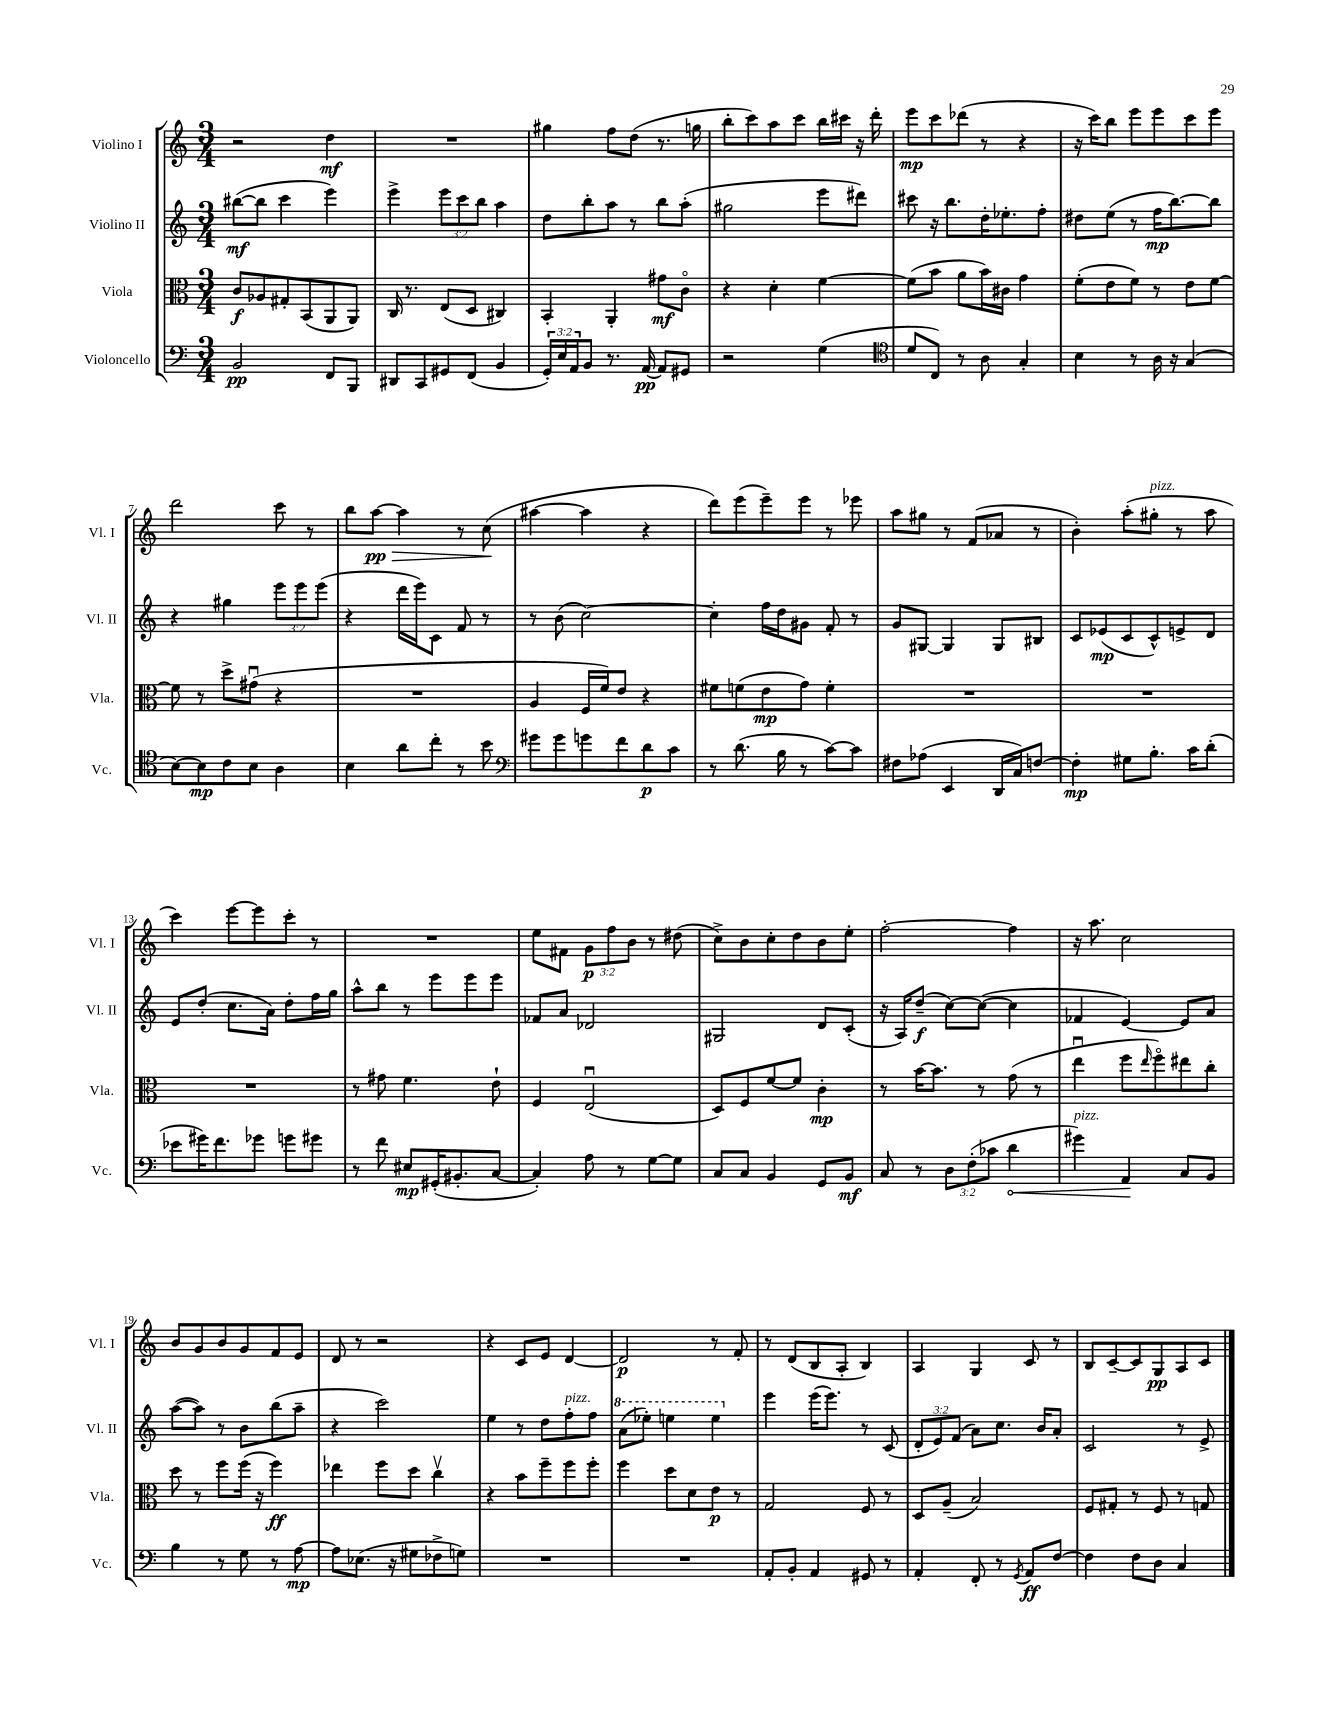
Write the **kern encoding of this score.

**kern	**kern	**kern	**kern
*staff4	*staff3	*staff2	*staff1
*clefF4	*clefC3	*clefG2	*clefG2
*k[]	*k[]	*k[]	*k[]
*M3/4	*M3/4	*M3/4	*M3/4
2BB	8c	([8bb#	2r
.	8A-	8bb#]	.
.	8G#'	4ccc	.
.	(8BB	.	.
8FF	8AA	4eee)	4dd
8BBB	8AA)	.	.
=	=	=	=
8DD#	16C	4eee^	2.r
.	8.r	.	.
8CC	.	.	.
8GG#	(8E	12eee	.
.	.	12ccc	.
(8FF	8D	.	.
.	.	12bb	.
4BB	4C#)	4aa	.
=	=	=	=
24GG')	4BB'	8dd	4gg#
24E	.	.	.
24AA	.	.	.
8BB	.	8bb'	.
8.r	4AA'	8aa	8ff
.	.	8r	(8dd
[16AA	.	.	.
8AA]	8g#	8bb	8.r
8GG#	8co	(8aa'	.
.	.	.	16gg
=	=	=	=
2r	4r	2gg#	8bb'
.	.	.	8ccc)
.	4d'	.	8aa
.	.	.	8ccc
(4G	[4f	8eee	16bb
.	.	.	16ccc#
.	.	8ddd#)	16r
.	.	.	16ddd'
=	=	=	=
*clefC4	*	*	*
8d	(8f]	8ccc#	8eee
8C)	8b	16r	8ccc
.	.	8.bb	.
8r	8a	.	(8ddd-
8A	16b)	16dd'	8r
.	16c#	8.ee-'	.
4G'	4g	.	4r
.	.	8ff'	.
=	=	=	=
4B	(8f'	8dd#	16r
.	.	.	16ccc)
.	8e	(8ee	8bb
8r	8f)	8r	8eee
16A	8r	16ff	8eee
16r	.	[8.bb)	.
(4G	8e	.	8ccc
.	[8f	8bb]	8eee
=	=	=	=
[8B)	8f]	4r	2ddd
8B]	8r	.	.
8c	8dd^	4gg#	.
8B	(8g#u	.	.
4A	4r	12eee	8ccc
.	.	12eee	.
.	.	.	8r
.	.	(12eee	.
=	=	=	=
4B	2.r	4r	8bb
.	.	.	[8aa
8a	.	16ddd	4aa]
.	.	16eee)	.
8cc'	.	8c	.
8r	.	8f	8r
8b	.	8r	(8cc
=	=	=	=
*clefF4	*	*	*
8g#	4A	8r	[4aa#
8g#	.	(8b	.
8g	16F	[2cc)	4aa#]
.	16f)	.	.
8f	8e	.	.
8d	4r	.	4r
8c	.	.	.
=	=	=	=
8r	8f#	4cc']	8ddd)
(8.d	(8f	.	(8eee
.	8e	16ff	8eee~)
16B	.	16dd	.
8r	8g)	8g#	8eee
[8c)	4f'	8f'	8r
8c]	.	8r	8eee-
=	=	=	=
8F#	2.r	8g	8aa
(8A-	.	[8G#	8gg#
4EE	.	4G#]	8r
.	.	.	(8f
16DD	.	8G#	8a-
16C)	.	.	.
[8F	.	8B#	8r
=	=	=	=
4F']	2.r	8c	4b')
.	.	(8e-	.
8G#	.	8c	(8aa'
8.B'	.	8c^^)	8gg#'
.	.	8e^	8r
16c	.	.	.
(8d'	.	8d	8aa
=	=	=	=
8e-	2.r	8e	4ccc)
16g#)	.	(8dd'	.
8.f	.	.	.
.	.	8.cc	[8eee
8g-	.	.	8eee]
.	.	16a)	.
8g	.	8dd'	8ccc'
8g#	.	16ff	8r
.	.	16gg	.
=	=	=	=
8r	8r	8aa^^	2.r
8f	8g#	8bb	.
8E#	4.f	8r	.
(16GG#'	.	8eee	.
8.BB#'	.	.	.
.	.	8eee	.
[8C	8e`	8eee	.
=	=	=	=
4C'])	4F	8f-	8ee
.	.	8a	8f#
8A	(2Eu	2d-	12g
.	.	.	12ff
8r	.	.	.
.	.	.	12b
[8G	.	.	8r
8G]	.	.	(8dd#
=	=	=	=
8C	8D)	2G#	8cc^)
8C	8F	.	8b
4BB	[8f	.	8cc'
.	8f]	.	8dd
8GG	4c'	8d	8b
8BB	.	(8c'	8ee'
=	=	=	=
8C	8r	16r	[2ff'
.	.	16A)	.
8r	[16b	(8dd~	.
.	8.b]	.	.
12D	.	[8cc)	.
(12F'	.	.	.
.	8r	(8cc_	.
12c-	.	.	.
4d	(8g	4cc]	4ff]
.	8r	.	.
=	=	=	=
4g#)	4eeu	4f-	16r
.	.	.	8.aa
4AA	8ff	[4e)	2cc
.	16qqee	.	.
.	8ffo)	.	.
8C	8ee#	8e]	.
8BB	8cc'	8a	.
=	=	=	=
4B	8dd	([8aa	8b
.	8r	8aa])	8g
8r	8ff	8r	8b
8G	(16ff	8b	8g
.	16r	.	.
8r	4ff)	(8bb	8f
[8A	.	8aa~	8e
=	=	=	=
8A]	4ee-	4r	8d
(8.E-	.	.	8r
.	8ff	2ccc)	2r
16r	.	.	.
8G#	8dd	.	.
8F-^	4ccv	.	.
8G)	.	.	.
=	=	=	=
2.r	4r	4ee	4r
.	8b	8r	8c
.	8ff~	8dd	8e
.	8ff	8ff'	[4d
.	8ff'	8ff	.
=	=	=	=
2.r	4ff	(8aa	2d]
.	.	8eee-')	.
.	8dd	4eee	.
.	8d	.	.
.	8e	4eee	8r
.	8r	.	8f'
=	=	=	=
8AA'	2G	4eee	8r
8BB'	.	.	(8d
4AA	.	(16eee	8B
.	.	8.eee)	.
.	.	.	8A'
8GG#	8F	8r	4B)
8r	8r	(8c	.
=	=	=	=
4AA'	8D	12d'	4A
.	.	12e)	.
.	(8A~	.	.
.	.	(12f	.
8FF'	2B)	8a)	4G
8r	.	8.cc	.
8qGG	.	.	.
8AA	.	.	8c
.	.	16b	.
[8F	.	8a'	8r
=	=	=	=
4F]	8F	2c	8B
.	8G#'	.	[8c~
8F	8r	.	8c]
8D	8F	.	8G
4C	8r	8r	8A
.	8G	8e^	8c
==	==	==	==
*-	*-	*-	*-
